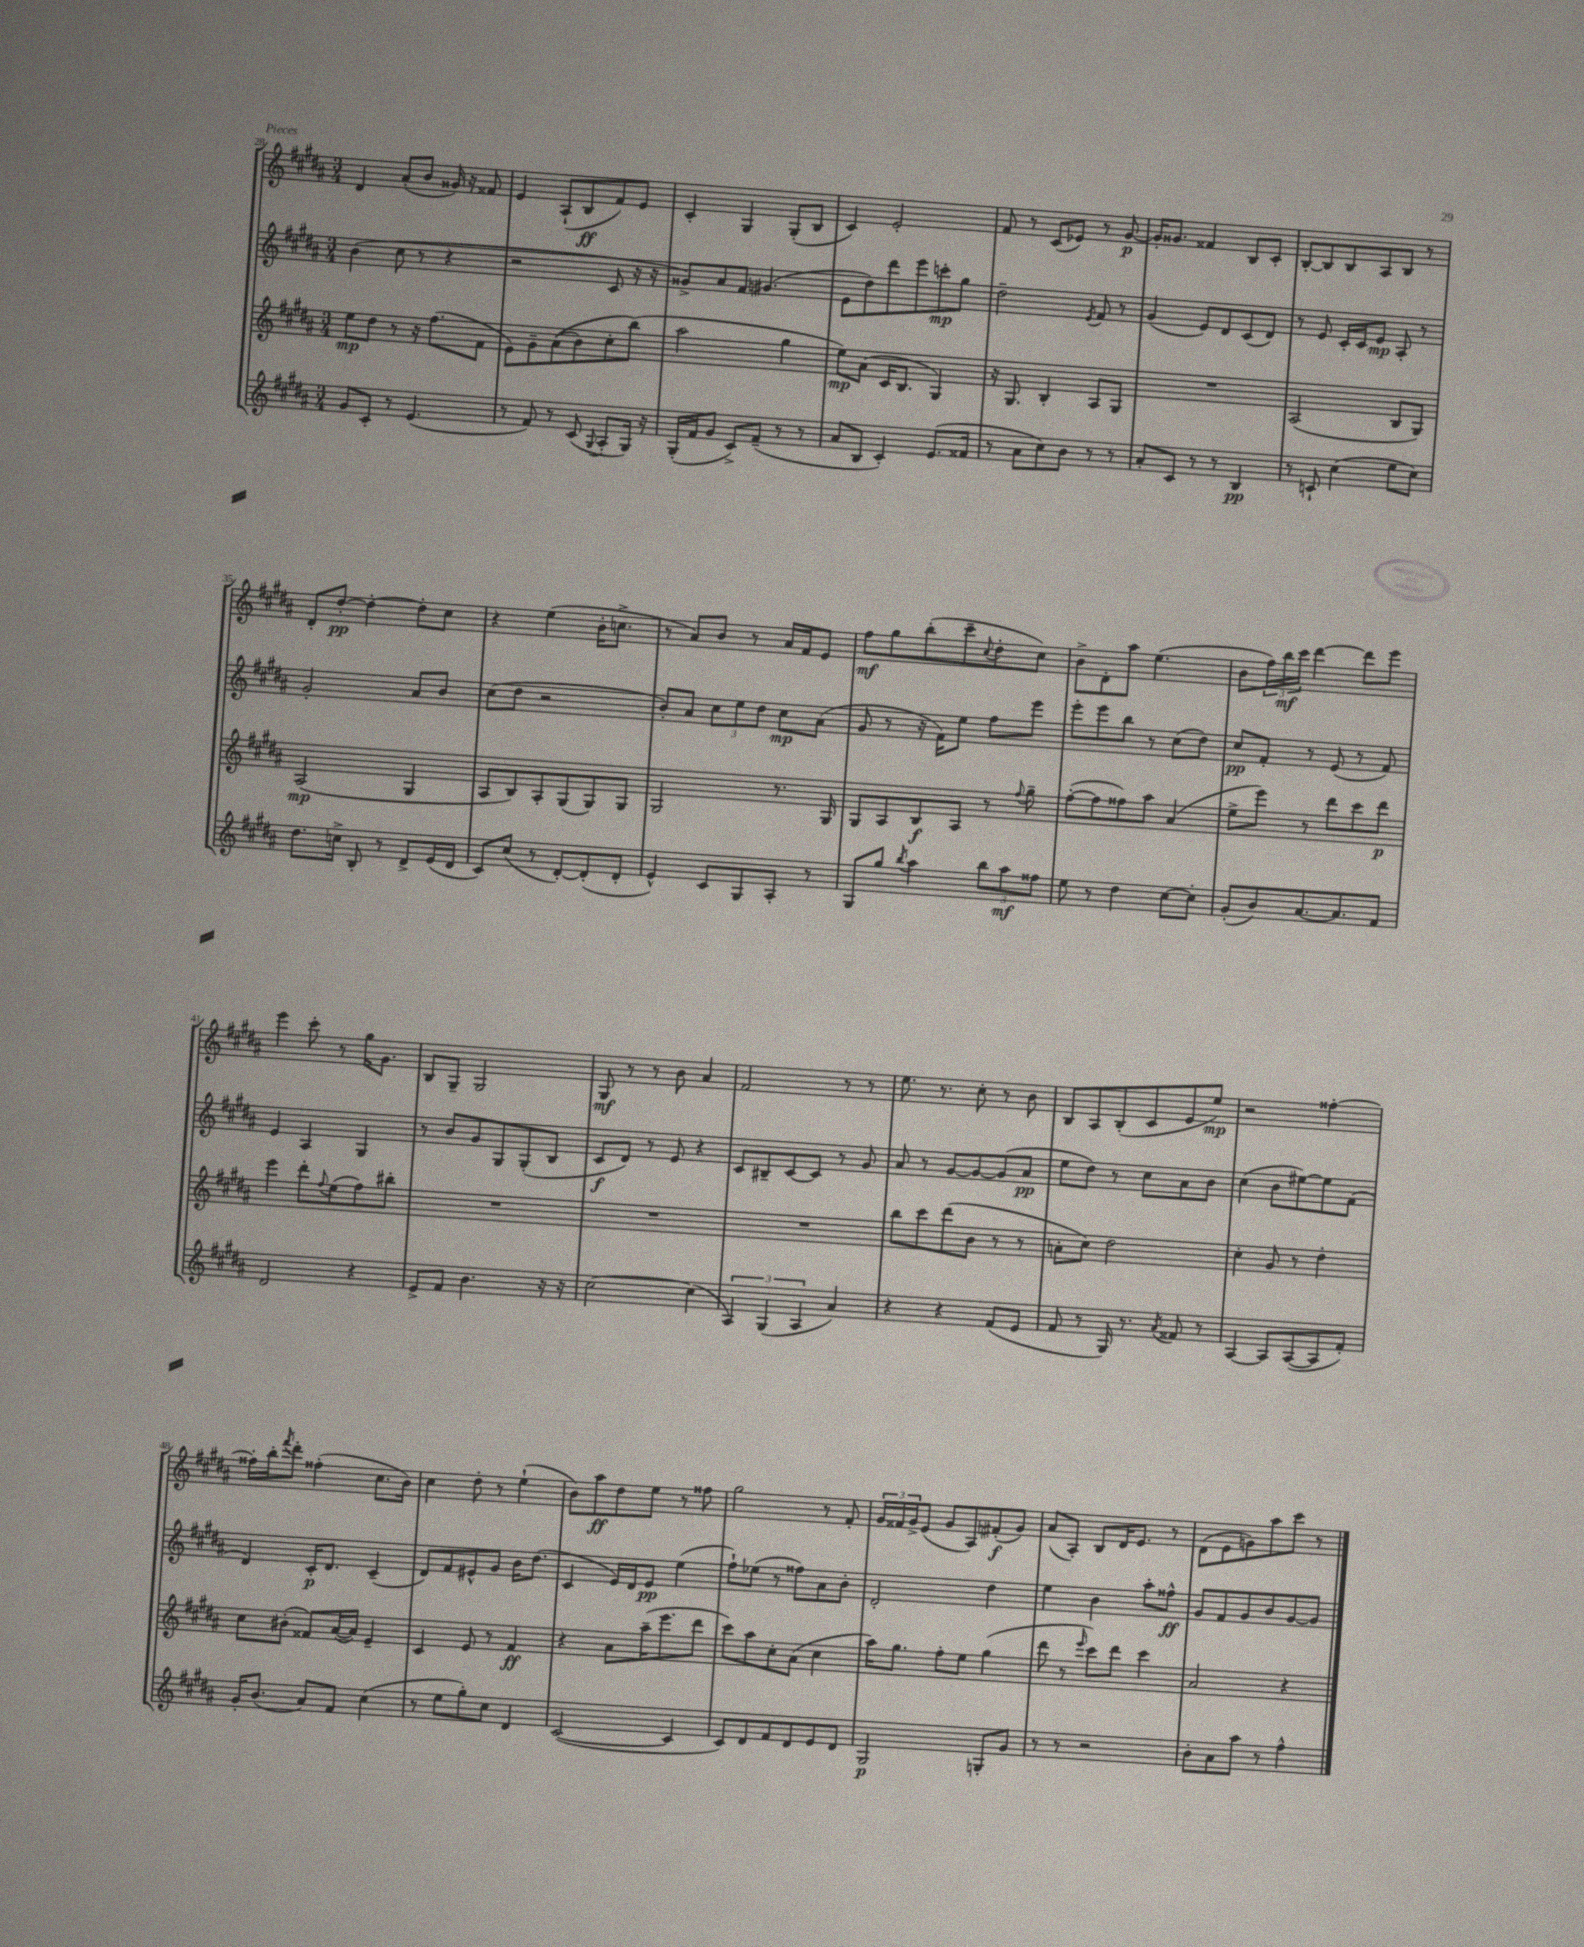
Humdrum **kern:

**kern	**dynam	**kern	**dynam	**kern	**dynam	**kern	**dynam
*part4	*part4	*part3	*part3	*part2	*part2	*part1	*part1
*staff4	*staff4	*staff3	*staff3	*staff2	*staff2	*staff1	*staff1
*clefG2	*	*clefG2	*	*clefG2	*	*clefG2	*
*k[f#c#g#d#a#]	*	*k[f#c#g#d#a#]	*	*k[f#c#g#d#a#]	*	*k[f#c#g#d#a#]	*
*M3/4	*	*M3/4	*	*M3/4	*	*M3/4	*
=28	=28	=28	=28	=28	=28	=28	=28
8g#/L	.	8ee\L	mp	(4b\	.	4d#/	.
8c#'/J	.	8dd#\J	.	.	.	.	.
8r	.	8r	.	8cc#\	.	(8a#'/L	.
(4.e/	.	16r	.	8r	.	8b/J	.
.	.	(8.ff#\L	.	.	.	.	.
.	.	.	.	4r	.	16g##X/)	.
.	.	.	.	.	.	16r	.
.	.	8f#\J	.	.	.	8f##X/	.
=29	=29	=29	=29	=29	=29	=29	=29
8r	.	8e\L)	.	2r	.	4e/	.
8f#/)	.	8g#~\	.	.	.	.	.
8r	.	((8a#\	.	.	.	(8A#`/L	.
(8c#/	.	8b\)	.	.	.	8B/	ff
8qqG#/	.	.	.	.	.	.	.
8A#'/L	.	8cc#'\	.	8c#/	.	8f#/)	.
16G#/Jk)	.	(8bb\J)	.	16r	.	8e/J	.
16r	.	.	.	16r	.	.	.
=30	=30	=30	=30	=30	=30	=30	=30
(16G#'/LL	.	2aa#\	.	8g##X^/L)	.	4c#'/	.
16f#/J	.	.	.	.	.	.	.
8g#/J	.	.	.	8a#/	.	.	.
8c#^/L)	.	.	.	8f#/J	.	4G#/	.
(8f#~/J	.	.	.	(4.g#X/	.	.	.
8r	.	4gg#\	.	.	.	(8G#'/L	.
8r	.	.	.	.	.	8B/J	.
=31	=31	=31	=31	=31	=31	=31	=31
8a#/L	.	8ee\L)	mp	8e\L	.	4c#/)	.
8B/J	.	(8a#\J	.	8dd#\)	.	.	.
4c#'/)	.	16c#/KL	.	8ddd#\	.	2e'/	.
.	.	8.B/J	.	.	.	.	.
.	.	.	.	8eee\	.	.	.
(8.e/L	.	4G#/)	.	8cccn'\	mp	.	.
.	.	.	.	8gg#\J	.	.	.
16f##X/Jk	.	.	.	.	.	.	.
=32	=32	=32	=32	=32	=32	=32	=32
8r	.	16r	.	2dd#~\	.	8f#/	.
.	.	8.G#/	.	.	.	.	.
8a#\L	.	.	.	.	.	8r	.
8cc#\)	.	4B'/	.	.	.	(8c#/L	.
8b\J	.	.	.	.	.	8e-X/J)	.
.	.	.	.	8qe/	.	.	.
8r	.	8A#/L	.	8f#/	.	8r	.
8r	.	8G#/J	.	8r	.	[8g#/	p
=33	=33	=33	=33	=33	=33	=33	=33
8a#'/L	.	2.r	.	(4g#/	.	16g#'/KL]	.
.	.	.	.	.	.	8.g##X/J	.
8c#/J	.	.	.	.	.	.	.
8r	.	.	.	8e/L)	.	4f##X/	.
8r	.	.	.	8d#/	.	.	.
4B/	pp	.	.	(8c#/	.	8B/L	.
.	.	.	.	8d#/J)	.	8c#'/J	.
=34	=34	=34	=34	=34	=34	=34	=34
8r	.	(2A#/	.	8r	.	[8B'/L	.
8cn`/	.	.	.	8e/	.	8B/]	.
(4cc#\	.	.	.	16c#'/LL	.	8B/	.
.	.	.	.	16c#/J	.	.	.
.	.	.	.	8e/J	mp	8A#/	.
8ee\L	.	8B/L	.	8A#'/	.	8B/J	.
8cc#\J)	.	8G#/J)	.	8r	.	8r	.
!!LO:LB:g=z
=35	=35	=35	=35	=35	=35	=35	=35
8.dd#\L	.	(2A#/	mp	2g#'/	.	8d#'/L	.
.	.	.	.	.	.	[8dd#'/J	pp
16ccn^\Jk	.	.	.	.	.	.	.
8B'/	.	.	.	.	.	4dd#'\_	.
8r	.	.	.	.	.	.	.
8d#^/L	.	4G#/	.	8a#/L	.	8dd#'\L]	.
(16e/L	.	.	.	8b/J	.	8cc#\J	.
16d#/JJ	.	.	.	.	.	.	.
=36	=36	=36	=36	=36	=36	=36	=36
8c#/L)	.	8A#/L	.	(8cc#\L	.	4r	.
(8cc#/J	.	8B/)	.	8dd#\J	.	.	.
8r	.	8A#'/	.	2r	.	(4ee\	.
[8d#'/L)	.	(8G#/	.	.	.	.	.
(8d#'/]	.	8G#/)	.	.	.	16b'\KL	.
.	.	.	.	.	.	8.ccn^\J	.
8d#'/J	.	8G#/J	.	.	.	.	.
=37	=37	=37	=37	=37	=37	=37	=37
4e^^/)	.	2G#/	.	8b'/L)	.	8r	.
.	.	.	.	8a#/J	.	8a#/L)	.
8c#/L	.	.	.	12cc#\L	.	8b/J	.
.	.	.	.	12ee\	.	.	.
8G#/	.	.	.	.	.	8r	.
.	.	.	.	12dd#\J	.	.	.
8A#'/J	.	8.r	.	8cc#\L	mp	16a#/LL	.
.	.	.	.	.	.	16f#/J	.
8r	.	.	.	(8a#\J	.	8e/J	.
.	.	16G#/	.	.	.	.	.
=38	=38	=38	=38	=38	=38	=38	=38
8G#/L	.	8G#/L	.	8g#/	.	8ff#\L	mf
8gg#/J	.	8A#/	.	8r	.	8gg#\	.
8qbb/	.	.	.	.	.	.	.
4aa#\	.	8B/	f	16r	.	(8bb'\	.
.	.	.	.	16f#\KL)	.	.	.
.	.	8A#/J	.	8ee\J	.	8ccc#~\	.
.	.	.	.	.	.	8qqcc#/	.
12bb\L	.	8r	.	8ff#\L	.	8dd#'\	.
12aa#\	mf	.	.	.	.	.	.
.	.	8qqff#/	.	.	.	.	.
.	.	8gg#~\	.	8eee\J	.	8cc#\J)	.
12ff##X\J	.	.	.	.	.	.	.
=39	=39	=39	=39	=39	=39	=39	=39
8ee\	.	([8ff#'\L	.	8eee'\L	.	8b^\L	.
8r	.	8ff#\]	.	8eee\	.	8d#'\	.
4dd#\	.	8ff##X\)	.	8bb\J	.	8aa#\J	.
.	.	8aa#\J	.	8r	.	(4.ee\	.
[8cc#\L	.	(4a#/	.	(8cc#\L	.	.	.
8cc#'\J]	.	.	.	8dd#\J)	.	.	.
=40	=40	=40	=40	=40	=40	=40	=40
(8g#'/L	.	8ee^\L	.	8cc#/L	pp	8b\L	.
8b/)	.	8eee\J)	.	8f#'/J	.	24ff#\L)	.
.	.	.	.	.	.	24bb\	mf
.	.	.	.	.	.	24ccc#\JJ	.
[8.a#/	.	8r	.	8r	.	[4ddd#\	.
.	.	8ddd#\L	.	(8e/	.	.	.
8.a#/]	.	.	.	.	.	.	.
.	.	8ccc#\	.	8r	.	8ddd#\L]	.
8f#/J	.	8ddd#\J	p	8f#/)	.	8eee\J	.
!!LO:LB:g=z
=41	=41	=41	=41	=41	=41	=41	=41
2d#/	.	4eee\	.	4e/	.	4eee\	.
.	.	8ddd#'\L	.	4A#/	.	8ccc#'\	.
.	.	8qqff#/	.	.	.	.	.
.	.	(8ee\	.	.	.	8r	.
4r	.	8ff#\)	.	4G#/	.	16gg#\KL	.
.	.	.	.	.	.	8.g#\J	.
.	.	8bb#X'\J	.	.	.	.	.
=42	=42	=42	=42	=42	=42	=42	=42
8e^/L	.	2.r	.	8r	.	8B/L	.
8f#/J	.	.	.	8b/L	.	8G#~/J	.
4.b\	.	.	.	8g#/	.	2G#/	.
.	.	.	.	8G#/	.	.	.
.	.	.	.	(8G#'/	.	.	.
16r	.	.	.	8B/J	.	.	.
16r	.	.	.	.	.	.	.
=43	=43	=43	=43	=43	=43	=43	=43
[2cc#\	.	2.r	.	8c#/L	f	8G#/	mf
.	.	.	.	8d#/J)	.	8r	.
.	.	.	.	8r	.	8r	.
.	.	.	.	8e/	.	8b\	.
(4cc#\]	.	.	.	4r	.	4a#/	.
=44	=44	=44	=44	=44	=44	=44	=44
6A#/)	.	2.r	.	8c#/L	.	2f#/	.
.	.	.	.	8B#X~/	.	.	.
(6G#/	.	.	.	.	.	.	.
.	.	.	.	[8c#/	.	.	.
6A#/	.	.	.	.	.	.	.
.	.	.	.	8c#/J]	.	.	.
4a#/)	.	.	.	8r	.	8r	.
.	.	.	.	8g#/	.	8r	.
=45	=45	=45	=45	=45	=45	=45	=45
4r	.	8bb\L	.	8a#/	.	8.ee\	.
.	.	8ccc#\	.	8r	.	.	.
.	.	.	.	.	.	8.r	.
4r	.	(8ddd#\	.	[8g#/L	.	.	.
.	.	8b\J	.	8g#/_	.	8cc#'\	.
(8f#/L	.	8r	.	(8g#/]	.	8r	.
8e/J	.	8r	.	8a#/J	pp	8b\	.
=46	=46	=46	=46	=46	=46	=46	=46
8f#/	.	8an'\L	.	8ee\L	.	8B/L	.
8r	.	8cc#\J)	.	8dd#\J)	.	8A#/	.
16G#/)	.	2dd#\	.	8r	.	(8B'/	.
8.r	.	.	.	.	.	.	.
.	.	.	.	8cc#\L	.	8c#/	.
8qa#/	.	.	.	.	.	.	.
8f##X/	.	.	.	8a#\	.	8e/	.
8r	.	.	.	8b\J	.	8ee/J)	mp
=47	=47	=47	=47	=47	=47	=47	=47
[4A#/	.	4cc#'\	.	(4cc#\	.	2r	.
8A#/L]	.	8g#/	.	8b\L	.	.	.
([8A#/	.	8r	.	[8ee#X\)	.	.	.
8A#/]	.	4dd#'\	.	8ee#\]	.	[4ff##X'\	.
8f#'/J)	.	.	.	(8f#\J	.	.	.
!!LO:LB:g=z
=48	=48	=48	=48	=48	=48	=48	=48
16g#'/KL	.	8cc#\L	.	4d#/)	.	16ff##X'\LL]	.
(8.b/J	.	.	.	.	.	16bb'\J	.
.	.	.	.	.	.	8qfff#/	.
.	.	(8b#X'\J	.	.	.	8ddd#'\J	.
8a#/L)	.	8f##X/L)	.	16c#'/KL	p	(4ff##X'\	.
.	.	.	.	8.d#/J	.	.	.
8f#/J	.	([16a#/L	.	.	.	.	.
.	.	16a#/JJ])	.	.	.	.	.
(4cc#\	.	4e~/	.	(4c#~/	.	8.cc#\L	.
.	.	.	.	.	.	16b\Jk)	.
=49	=49	=49	=49	=49	=49	=49	=49
8r	.	4c#/	.	8d#/L)	.	4cc#\	.
8ee\L	.	.	.	8f#/	.	.	.
8gg#'\)	.	8e/	.	8e#X^^/	.	8dd#'\	.
8cc#\J	.	8r	.	8g#/J	.	8r	.
4d#/	.	4f#/	ff	16b\KL	.	(4ee`\	.
.	.	.	.	(8.dd#\J	.	.	.
=50	=50	=50	=50	=50	=50	=50	=50
([2c#/	.	4r	.	4c#/	.	8b\L)	.
.	.	.	.	.	.	8aa#\	ff
.	.	8a#\L	.	16e/LL)	.	8dd#\	.
.	.	.	.	16d#/J	.	.	.
.	.	(16aa#~\K	.	8e/J	pp	8ee\J	.
.	.	8.eee\	.	.	.	.	.
4c#/]	.	.	.	(4ee\	.	8r	.
.	.	8ddd#\J	.	.	.	8ff##X\	.
=51	=51	=51	=51	=51	=51	=51	=51
8c#/L)	.	8ccc#\L)	.	8ff#`\L)	.	2gg#\	.
8d#/	.	8aa#\	.	(8ee-X\J	.	.	.
8f#/	.	8cc#'\	.	8r	.	.	.
8d#/	.	(8a#\J	.	8ff##X\L)	.	.	.
8e/	.	4cc#\	.	8a#\	.	8r	.
8d#/J	.	.	.	8b'\J	.	8f#'/	.
=52	=52	=52	=52	=52	=52	=52	=52
2G#/	p	16aa#\KL)	.	2d#'/	.	24g#/LL	.
.	.	.	.	.	.	24f##X/	.
.	.	8.gg#\J	.	.	.	.	.
.	.	.	.	.	.	24g#^/J	.
.	.	.	.	.	.	(8e/J	.
.	.	8ff#'\L	.	.	.	8g#/L	.
.	.	8ee\J	.	.	.	8A#/)	.
8Gn'/L	.	(4gg#\	.	4dd#\	.	(8f#X'/	f
8g#/J	.	.	.	.	.	8g#/J)	.
=53	=53	=53	=53	=53	=53	=53	=53
8r	.	8ddd#\	.	4ee\	.	(8a#/L	.
8r	.	8r	.	.	.	8A#'/J)	.
.	.	16qqeee/	.	.	.	.	.
2r	.	8ccc#\L)	.	4b\	.	8B/L	.
.	.	8ddd#\J	.	.	.	16d#/K	.
.	.	.	.	.	.	8.e/J	.
.	.	4ccc#\	.	8aa#'\L	.	.	.
.	.	.	.	8ff##X^^\J	ff	8r	.
=54	=54	=54	=54	=54	=54	=54	=54
8b'\L	.	2a#/	.	8g#/L	.	(8d#\L	.
8a#\	.	.	.	8f#/	.	8e\	.
8aa#\J	.	.	.	8g#/	.	8gn\)	.
8r	.	.	.	8b/	.	8aa#\	.
4ff#^^\	.	4r	.	[8g#/	.	8ccc#\J	.
.	.	.	.	8g#/J]	.	8r	.
==	==	==	==	==	==	==	==
*-	*-	*-	*-	*-	*-	*-	*-
